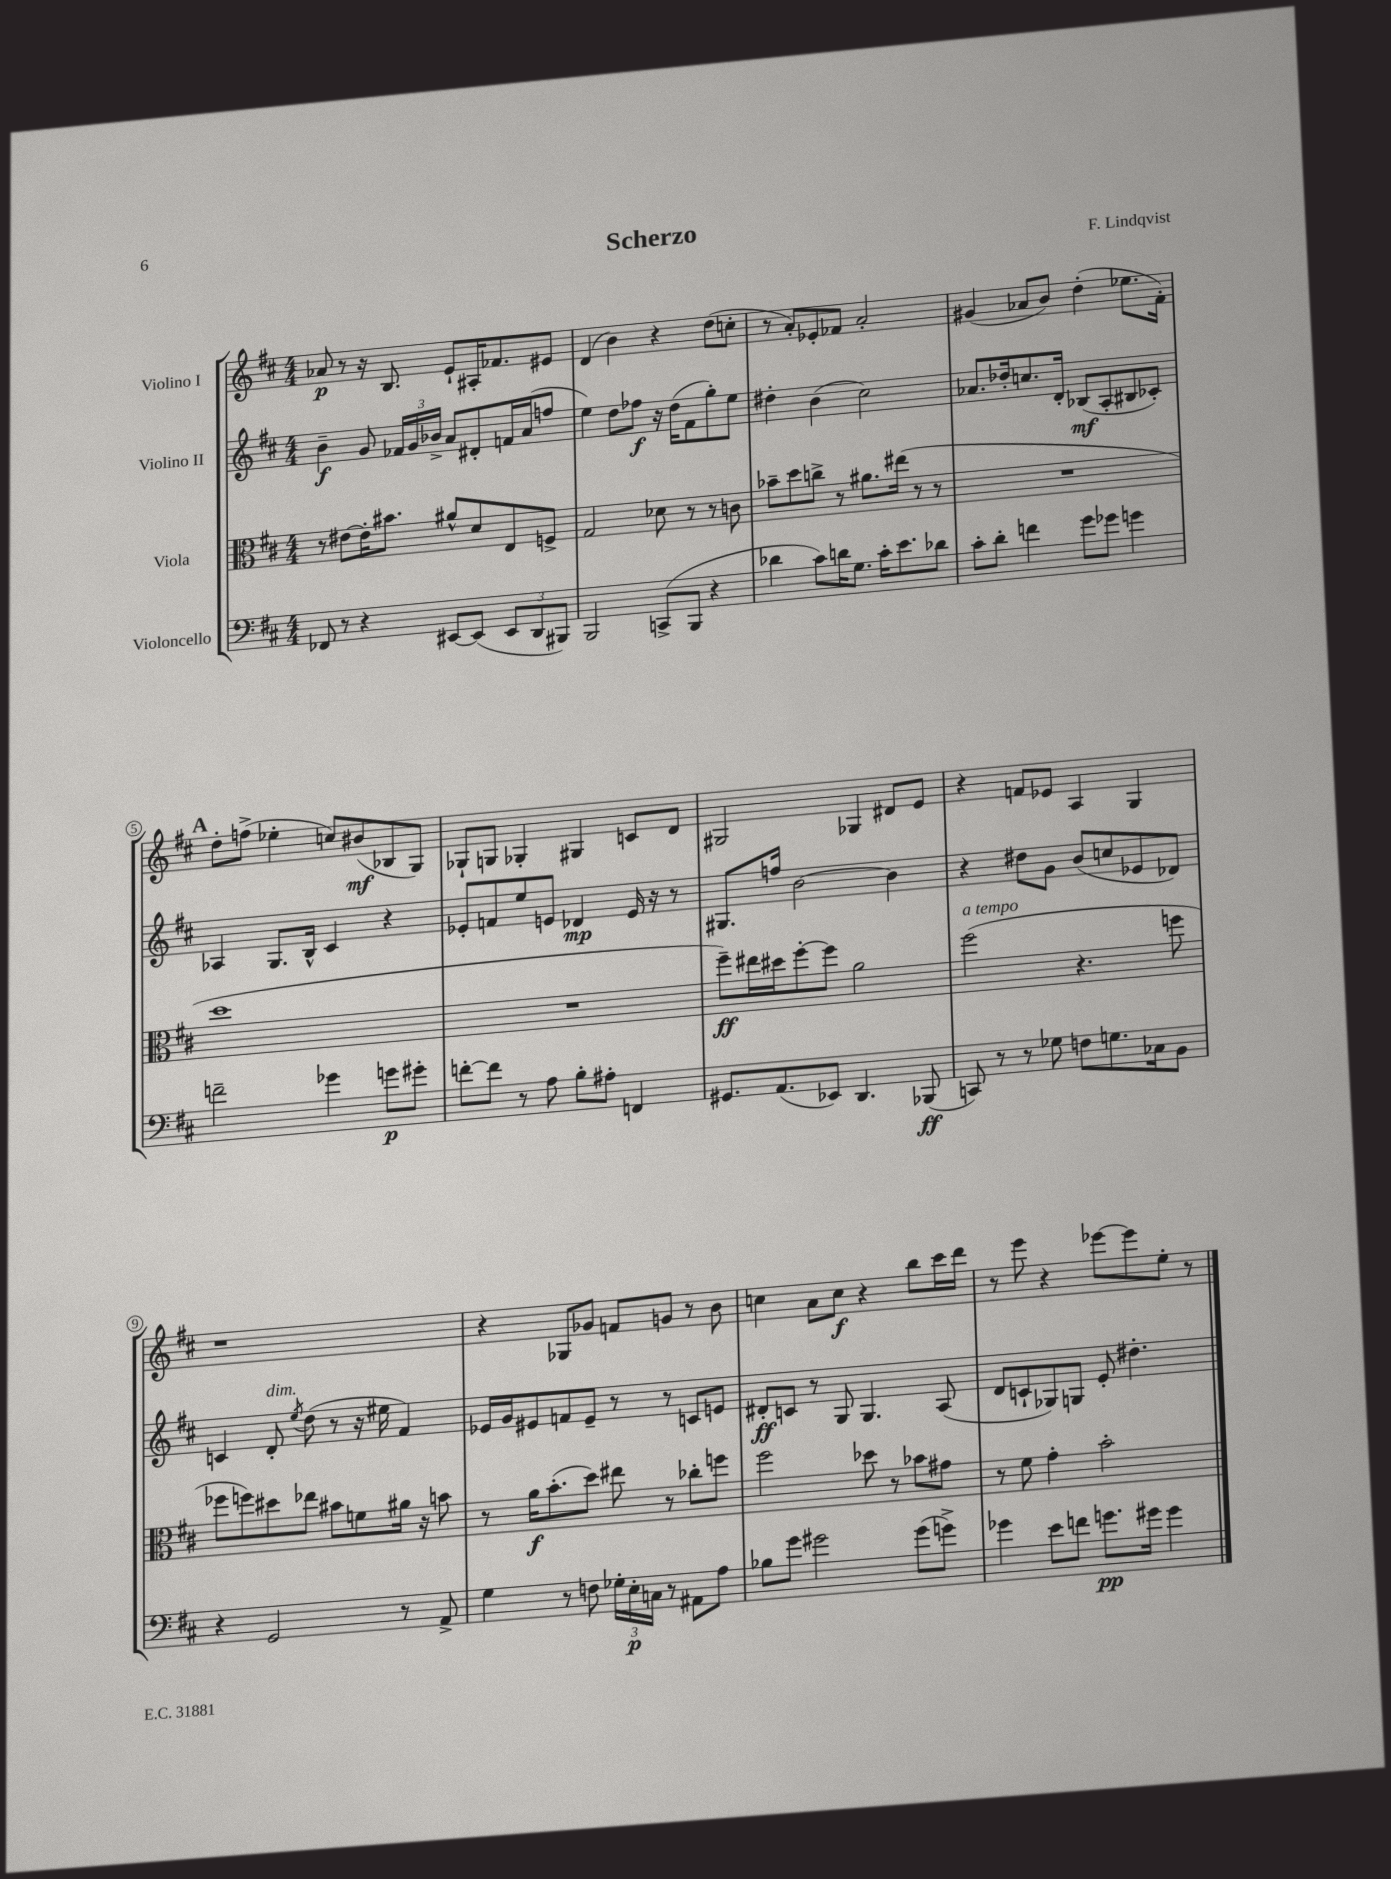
\header { title = "Scherzo" composer = "F. Lindqvist" }
<<
\new StaffGroup <<
\new Staff = "s0" \with { instrumentName = "Violino I" } {
    \clef treble \key d \major \numericTimeSignature \time 4/4
    \autoBeamOff aes'8\p r8 r16 b8. e'8[-! ais16-. fes'8. eis'8] |
    d'4( b'4) r4 d''8[( c''8]-. |
    r8 a'8[-.) ees'8-. fes'8] a'2-. |
    gis'4( aes'8[ b'8]) d''4-.( ees''8.[ fis'16]-.) |
    \mark \markup { \bold "A" } d''8[-. f''8]->( ees''4-. c''8[) bis'8\mf( bes8 g8]) |
    ges8[-! g8] ges4-. gis4 c'8[ d'8] |
    gis2 ges4 dis'8[ e'8] |
    r4 f'8[ ees'8] a4 g4 |
    r1 |
    r4 ges8[ ges'8] f'8[ g'8] r8 b'8 |
    c''4 a'8[ c''8]\f r4 b''8[ cis'''16 d'''16] |
    r8 e'''8 r4 ees'''8[~ ees'''8 e''8]-. r8 \bar "|." |
}
\new Staff = "s1" \with { instrumentName = "Violino II" } {
    \clef treble \key d \major \numericTimeSignature \time 4/4
    \autoBeamOff b'4--\f g'8 \tuplet 3/2 { fes'16[ g'16 bes'16]-> } a'8[ dis'8-. f'16 a'16( f''8] |
    e''4) d''8[ fes''8]\f r16 d''16[( fis'8 g''8-.) e''8] |
    dis''4-. b'4( cis''2) |
    aes'8.[ des''16-. c''8. d'16]-. bes8[\mf( a8-. bis8 ces'8]-.) |
    \mark \markup { \bold "A" } aes4 g8.[ b16]-^ cis'4 r4 |
    ees'8[-. f'8 e''8 e'8] des'4\mp e'16 r16 r8 |
    gis8.[ f''16] b'2~ b'4 |
    r4 dis''8[ g'8] b'8[( c''8 ees'8 des'8]) |
    c'4 d'8-.^\markup { \italic "dim." } \acciaccatura { e''8 } d''8( r8 r16 eis''16 fis'4) |
    ees'16[ g'16 eis'8 f'8 eis'8]-- r8 r8 c'8[ e'8] |
    dis'8[-.\ff c'8] r8 g8 g4. a8( |
    d'8[ c'8-! ges8) g8] e'8-. dis''4.-. \bar "|." |
}
\new Staff = "s2" \with { instrumentName = "Viola" } {
    \clef alto \key d \major \numericTimeSignature \time 4/4
    \autoBeamOff r8 eis'8[~ eis'16-. bis'8.] ais'8[-^ d'8 e8 f8]-> |
    g2 des'8 r8 r8 c'8 |
    bes'8[-- d''8 c''8]-> r8 ais'8.[ eis''16]( r8 r8 |
    R1 |
    \mark \markup { \bold "A" } d''1 |
    R1 |
    fis''8[--\ff) eis''16 dis''16 fis''8~-. fis''8] a'2 |
    fis''2^\markup { \italic "a tempo" }( r4. f''8 |
    fes''8[ f''8) dis''8 ees''8] bis'8[ f'8 ais'16] r16 b'8 |
    r8 a'16[\f b'8.-.( d''8]) eis''8 r8 ces''8[-. f''8] |
    fis''2 des''8 r8 bes'8[ gis'8] |
    r8 fis'8 g'4-. b'2-. \bar "|." |
}
\new Staff = "s3" \with { instrumentName = "Violoncello" } {
    \clef bass \key d \major \numericTimeSignature \time 4/4
    \autoBeamOff fes,8 r8 r4 eis,8[~ eis,8]( \tuplet 3/2 { eis,8[ d,8 bis,,8]) } |
    b,,2 c,8[->( b,,8] r4 |
    des'4 cis'8[) d'16 g8.] cis'16[-. e'8. des'8] |
    cis'8[-. d'8]-. f'4 g'8[ ges'8] g'4 |
    \mark \markup { \bold "A" } f'2-- ges'4 g'8[\p gis'8]-. |
    f'8[~-. f'8] r8 a8 b8[-. ais8]-. f,4 |
    gis,8.[ a,8.( ees,8]) d,4. bes,,8\ff( |
    c,8) r8 r8 ges8 f8[ g8. ces16 b,8] |
    r4 g,2 r8 a,8-> |
    g4 r8 f8 \tuplet 3/2 { ges16[-. e16-.\p c16] } r8 ais,8[ a8] |
    bes8[ g'8] gis'2 gis'8[( g'8]->) |
    ges'4 e'8[ f'8] g'8.[\pp gis'16] gis'4 \bar "|." |
}
>>
>>
\layout { \context { \Score \override BarNumber.stencil = #(make-stencil-circler 0.1 0.3 ly:text-interface::print) } }
